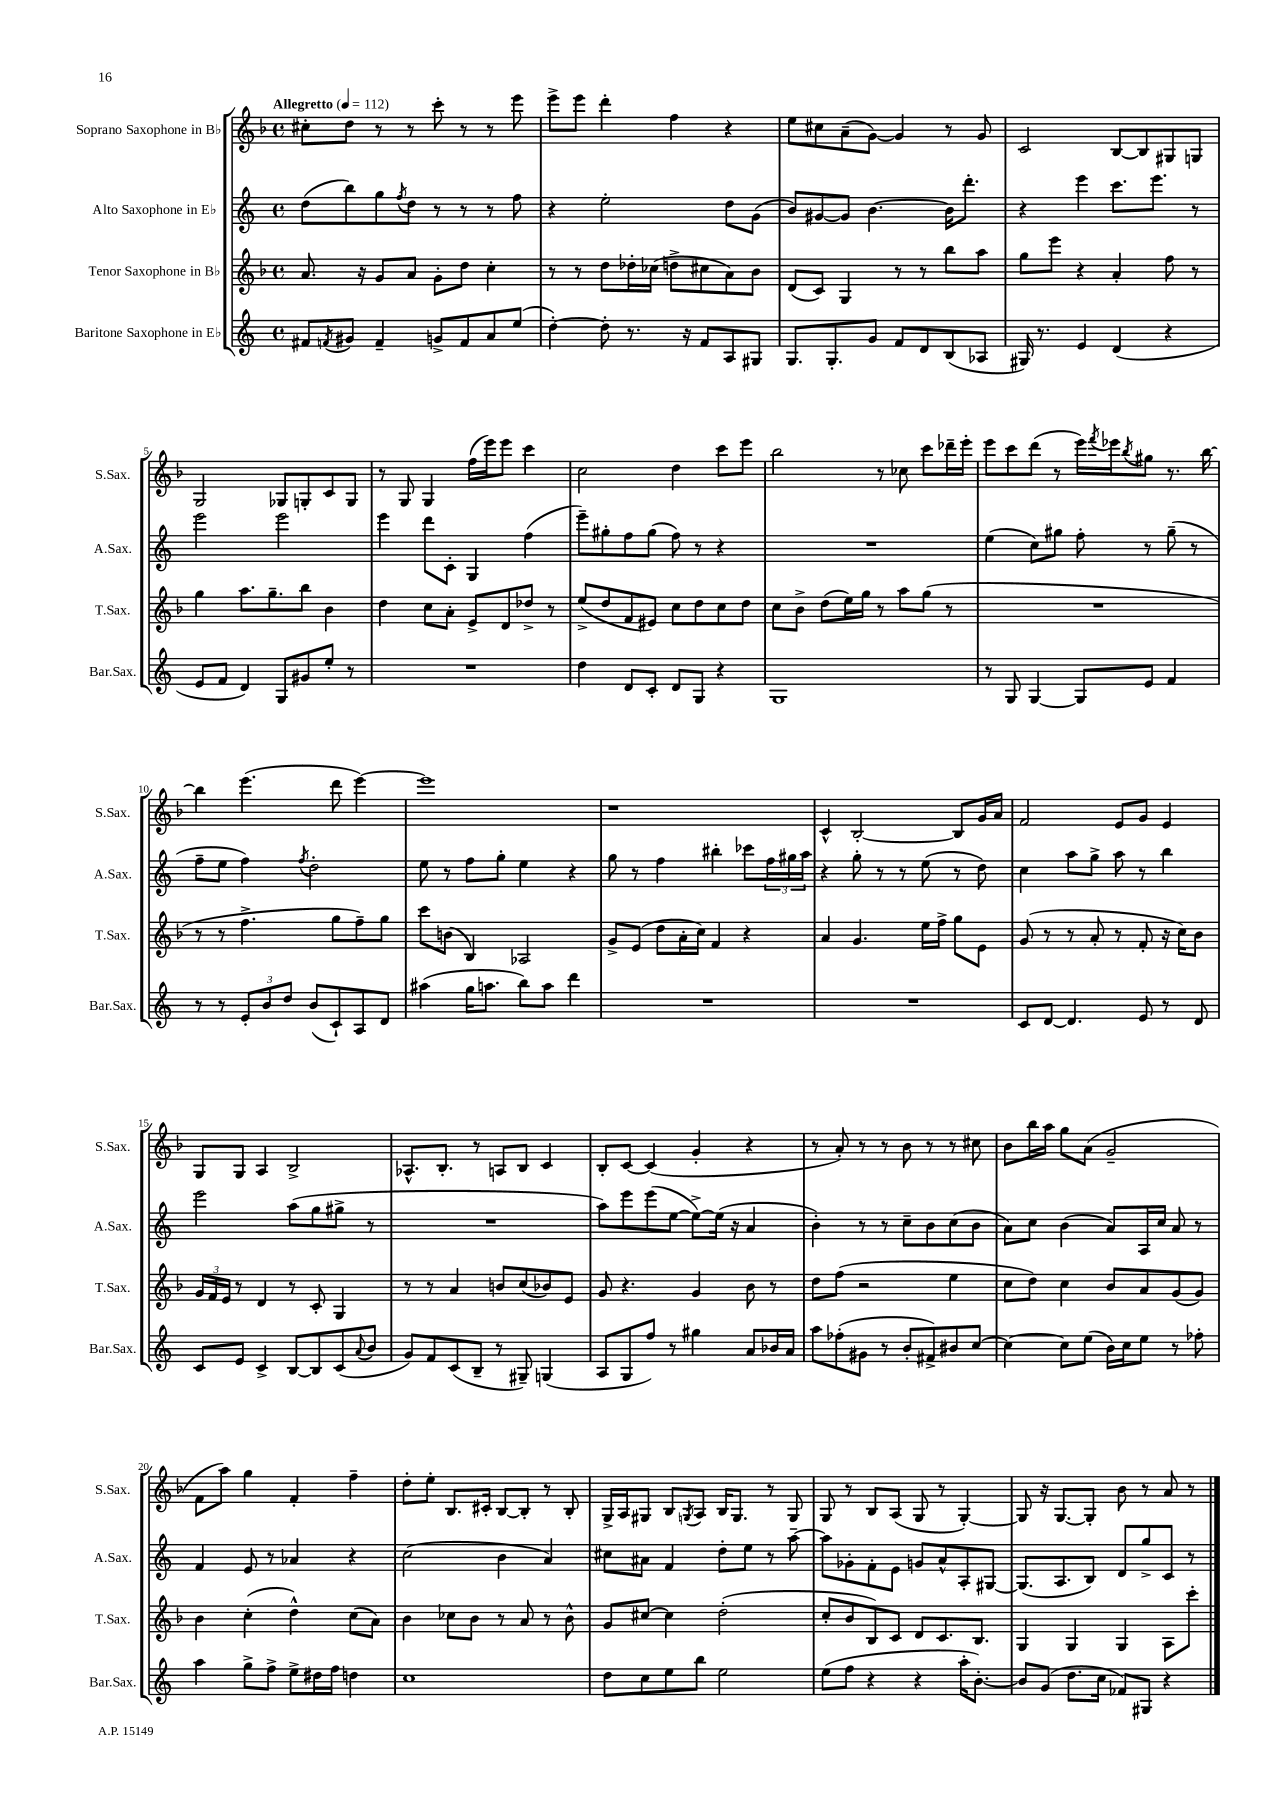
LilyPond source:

<<
\new StaffGroup <<
\new Staff = "s0" \with { instrumentName = "Soprano Saxophone in Bb" shortInstrumentName = "S.Sax." } {
    \clef treble \key f \major \defaultTimeSignature \time 4/4 \tempo "Allegretto" 4 = 112
    cis''8-. d''8 r8 r8 c'''8-. r8 r8 e'''8 |
    e'''8-> e'''8 d'''4-. f''4 r4 |
    e''8 cis''8 a'8--( g'8~) g'4 r8 g'8 |
    c'2 bes8~ bes8 gis8 g8 |
    g2 ges8 g8-. c'8 g8 |
    r8 g8 g4 f''16( e'''16) e'''8 c'''4 |
    c''2 d''4 c'''8 e'''8 |
    bes''2 r8 ces''8 c'''8 des'''16-- e'''16-. |
    e'''8 c'''8 d'''8( r8 e'''16) \acciaccatura { f'''8 } ees'''16 \acciaccatura { bes''8 } gis''8 r8. bes''16~ |
    bes''4 e'''4.( d'''8 e'''4~) |
    e'''1 |
    r1 |
    c'4-^ bes2~-. bes8 g'16 a'16 |
    f'2 e'8 g'8 e'4 |
    g8 g8 a4 bes2-> |
    aes8.-^ bes8.-. r8 a8 bes8 c'4 |
    bes8-. c'8~ c'4( g'4-. r4 |
    r8 a'8-.) r8 r8 bes'8 r8 r8 cis''8 |
    bes'8 bes''16 a''16 g''8 a'8( g'2-- |
    f'8 a''8) g''4 f'4-. f''4-- |
    d''8-. e''8-. bes8. cis'16-. bes8~ bes8-. r8 bes8-. |
    g16-> a16 gis8 bes8 \acciaccatura { g8 } a8 bes16 g8. r8 g8 |
    g8 r8 bes8 a8( g8 r8 g4~-.) |
    g8 r16 g8.~ g8-. bes'8 r8 a'8 r8 \bar "|." |
}
\new Staff = "s1" \with { instrumentName = "Alto Saxophone in Eb" shortInstrumentName = "A.Sax." } {
    \clef treble \key c \major \defaultTimeSignature \time 4/4
    d''8( b''8) g''8 \acciaccatura { f''8 } d''8 r8 r8 r8 f''8 |
    r4 e''2-. d''8 g'8( |
    b'8) gis'8~ gis'8 b'4.~ b'16 d'''8.-. |
    r4 e'''4 c'''8. e'''8. r8 |
    e'''2 e'''2 |
    e'''4 d'''8 c'8-. g4 f''4( |
    e'''8--) gis''8-. f''8 gis''8( f''8) r8 r4 |
    R1 |
    e''4( c''8) gis''8 f''8-. r8 gis''8--( r8 |
    f''8-- e''8 f''4) \acciaccatura { f''8 } d''2-. |
    e''8 r8 f''8 g''8-. e''4 r4 |
    g''8 r8 f''4 bis''4-. ces'''8 \tuplet 3/2 { f''16 gis''16 a''16 } |
    r4 g''8-. r8 r8 e''8( r8 d''8) |
    c''4 a''8 g''8-> a''8 r8 b''4 |
    e'''2 a''8( g''8 gis''8-> r8 |
    R1 |
    a''8) e'''8 e'''8( e''8~ e''8~->) e''16( r16 a'4 |
    b'4-.) r8 r8 c''8-- b'8 c''8( b'8 |
    a'8) c''8 b'4( a'8) a16 c''16 a'8 r8 |
    f'4 e'8 r8 aes'4 r4 |
    c''2( b'4 a'4) |
    cis''8 ais'8 f'4 d''8-. e''8 r8 a''8~-- |
    a''8 ges'8-. f'8-. e'8 g'8 a'8-^ a8-. gis8~ |
    gis8.( a8. b8) d'8 g''8-> c'8 r8 \bar "|." |
}
\new Staff = "s2" \with { instrumentName = "Tenor Saxophone in Bb" shortInstrumentName = "T.Sax." } {
    \clef treble \key f \major \defaultTimeSignature \time 4/4
    a'8. r16 g'8 a'8 g'8-. d''8 c''4-. |
    r8 r8 d''8 des''16-. ces''16( d''8-> cis''8 a'8) bes'8 |
    d'8( c'8) g4 r8 r8 bes''8 a''8 |
    g''8 e'''8 r4 a'4-. f''8 r8 |
    g''4 a''8. g''8.-- bes''8 bes'4 |
    d''4 c''8 a'8-. e'8-> d'8 des''8-> r8 |
    e''8->( d''8 f'8 eis'8) c''8 d''8 c''8 d''8 |
    c''8 bes'8-> d''8( e''16) g''16 r8 a''8 g''8( r8 |
    R1 |
    r8 r8 f''4.-> g''8 f''8--) g''8 |
    c'''8 b'8( bes4) aes2 |
    g'8-> e'8( d''8 a'16-. c''16) f'4 r4 |
    a'4 g'4. e''16 f''16-> g''8 e'8 |
    g'8( r8 r8 a'8-. r8 f'8-. r16 c''16) bes'8 |
    \tuplet 3/2 { g'16 f'16 e'16 } r8 d'4 r8 c'8-. g4 |
    r8 r8 a'4 b'8 c''8( bes'8) e'8 |
    g'8 r4. g'4 bes'8 r8 |
    d''8 f''8( r2 e''4 |
    c''8 d''8) c''4 bes'8 a'8 g'8( g'8) |
    bes'4 c''4-.( d''4-^) c''8( a'8) |
    bes'4 ces''8 bes'8 r8 a'8 r8 bes'8-^ |
    g'8 cis''8~ cis''4 d''2-.( |
    c''8-. bes'8 bes8) c'8 d'8 c'8. bes8. |
    g4 g4 g4 a8 c'''8-. \bar "|." |
}
\new Staff = "s3" \with { instrumentName = "Baritone Saxophone in Eb" shortInstrumentName = "Bar.Sax." } {
    \clef treble \key c \major \defaultTimeSignature \time 4/4
    fis'8 \acciaccatura { f'8 } gis'8 f'4-- g'8-> f'8 a'8 e''8( |
    d''4~-.) d''8-. r8. r16 f'8 a8 gis8 |
    g8. g8.-. g'8 f'8 d'8 b8( aes8 |
    gis16) r8. e'4 d'4( r4 |
    e'8 f'8 d'4) g8 gis'8 e''8-. r8 |
    R1 |
    d''4 d'8 c'8-. d'8 g8 r4 |
    g1 |
    r8 g8 g4~ g8 e'8 f'4 |
    r8 r8 \tuplet 3/2 { e'8-. b'8 d''8 } b'8( c'8-!) a8 d'8 |
    ais''4( g''16 a''8. b''8) a''8 d'''4 |
    R1 |
    R1 |
    c'8 d'8~ d'4. e'8 r8 d'8 |
    c'8 e'8 c'4-> b8~ b8 c'8( \appoggiatura { a'8 } b'8 |
    g'8) f'8 c'8( b8-- r8 gis8--) g4( |
    a8 g8 f''8) r8 gis''4 a'8 bes'16 a'16 |
    a''8 fes''8-.( gis'8 r8 b'8-. fis'8->) bis'8 c''8~ |
    c''4~ c''8 e''8( b'16) c''16 e''8 r8 fes''8-. |
    a''4 g''8-> f''8-> e''8-> dis''16 f''16 d''4 |
    c''1 |
    d''8 c''8 e''8 b''8 e''2 |
    e''8( f''8 r4 r4 a''16-. b'8.~-.) |
    b'8 g'8( d''8. c''16 fes'8) gis8 r4 \bar "|." |
}
>>
>>
